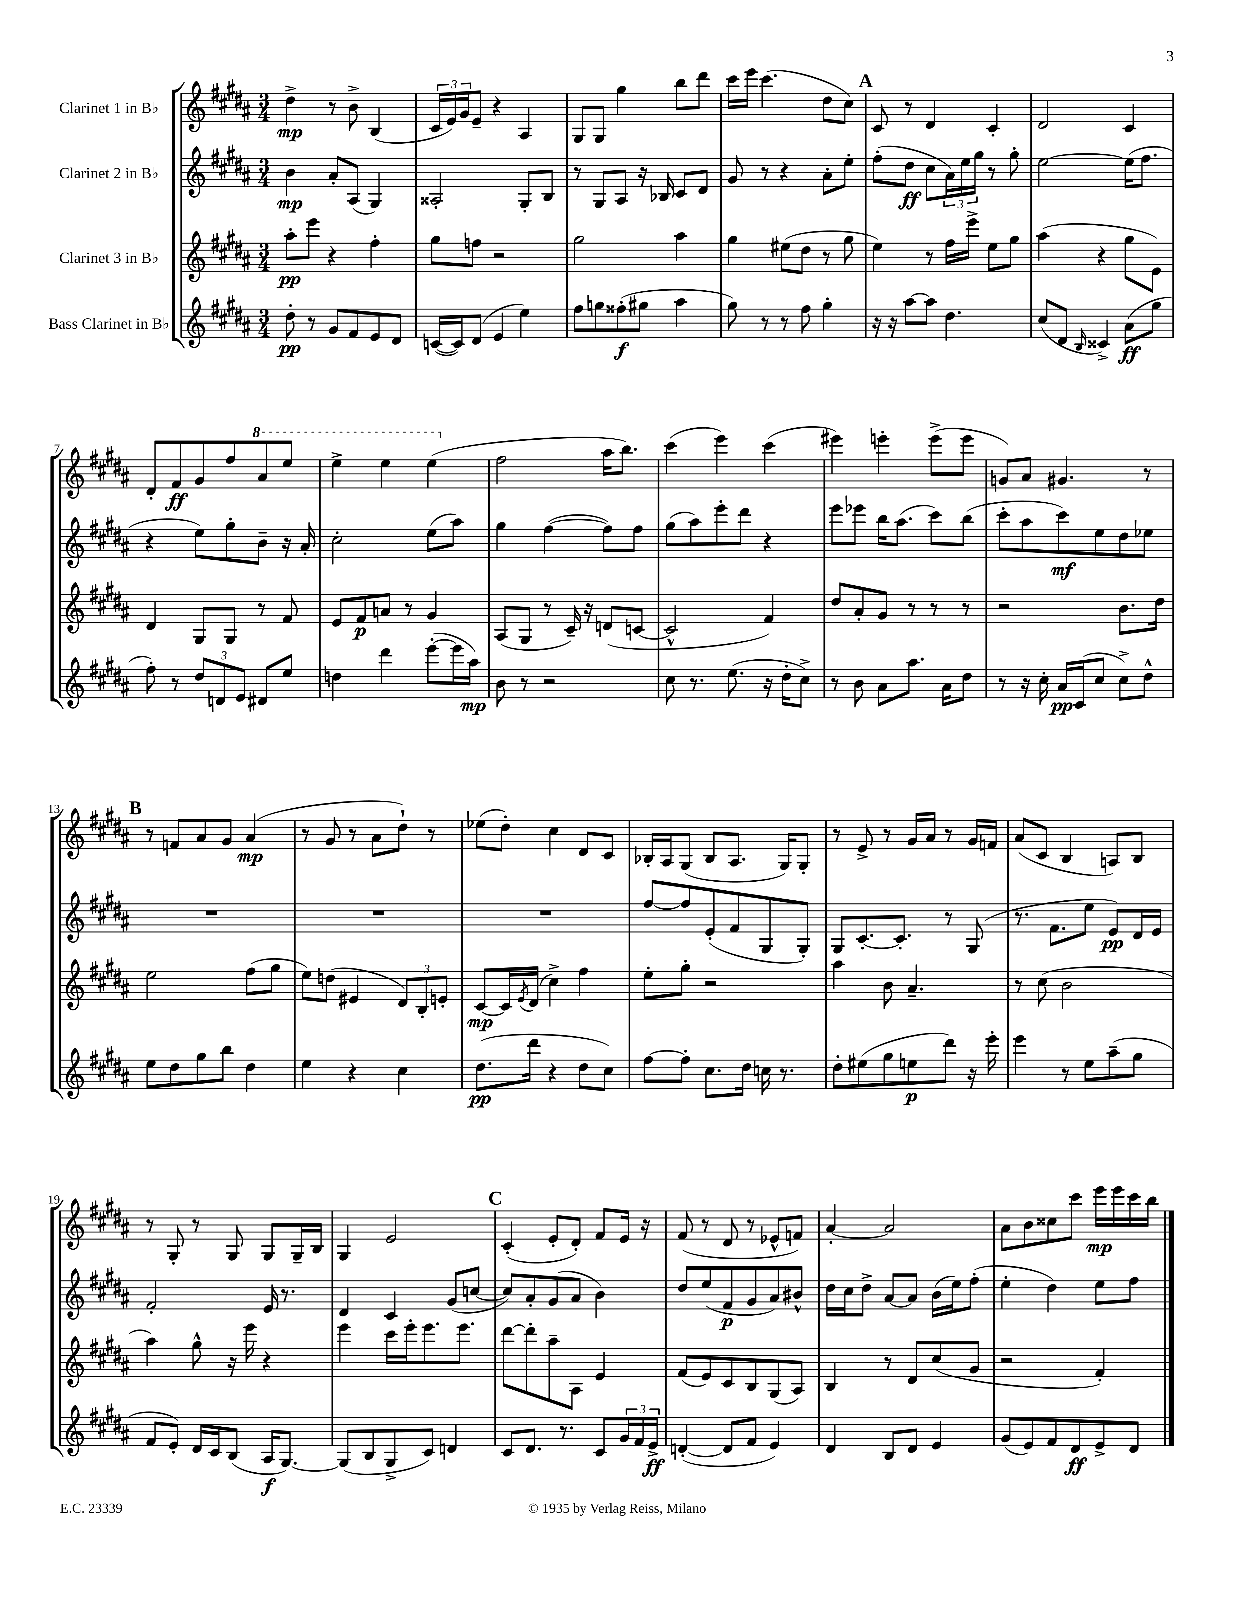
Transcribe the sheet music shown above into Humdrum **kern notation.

**kern	**dynam	**kern	**dynam	**kern	**dynam	**kern	**dynam
*part4	*part4	*part3	*part3	*part2	*part2	*part1	*part1
*staff4	*staff4	*staff3	*staff3	*staff2	*staff2	*staff1	*staff1
*I"Bass Clarinet in B♭	*	*I"Clarinet 3 in B♭	*	*I"Clarinet 2 in B♭	*	*I"Clarinet 1 in B♭	*
*clefG2	*	*clefG2	*	*clefG2	*	*clefG2	*
*k[f#c#g#d#a#]	*	*k[f#c#g#d#a#]	*	*k[f#c#g#d#a#]	*	*k[f#c#g#d#a#]	*
*M3/4	*	*M3/4	*	*M3/4	*	*M3/4	*
=1	=1	=1	=1	=1	=1	=1	=1
8dd#'\	pp	8aa#'\L	pp	4b\	mp	4dd#^\	mp
8r	.	8eee\J	.	.	.	.	.
8g#/L	.	4r	.	8a#'/L	.	8r	.
8f#/	.	.	.	(8A#/J	.	8b^\	.
8e/	.	4ff#'\	.	4G#/)	.	(4B/	.
8d#/J	.	.	.	.	.	.	.
=2	=2	=2	=2	=2	=2	=2	=2
([16cn/LL	.	8gg#\L	.	2A##X'/	.	24c#/LL	.
.	.	.	.	.	.	24e/)	.
16c/J])	.	.	.	.	.	.	.
.	.	.	.	.	.	24g#/J	.
(8d#/J	.	8ffn\J	.	.	.	8e~/J	.
4e/	.	2r	.	.	.	4r	.
4ee\)	.	.	.	8G#'/L	.	4A#/	.
.	.	.	.	8B/J	.	.	.
=3	=3	=3	=3	=3	=3	=3	=3
8ff#\L	.	2gg#\	.	8r	.	8G#/L	.
8ggn\	.	.	.	8G#/L	.	8G#/J	.
(8ff##X'\	f	.	.	8A#/J	.	4gg#\	.
8gg#X\J	.	.	.	16r	.	.	.
.	.	.	.	16B-X/	.	.	.
4aa#\	.	4aa#\	.	8c#/L	.	8bb\L	.
.	.	.	.	8d#/J	.	8ddd#\J	.
=4	=4	=4	=4	=4	=4	=4	=4
8gg#\)	.	4gg#\	.	8g#/	.	16ccc#\LL	.
.	.	.	.	.	.	16eee\JJ	.
8r	.	.	.	8r	.	(4.ccc#\	.
8r	.	(8ee#X\L	.	4r	.	.	.
8ff#\	.	8dd#\J	.	.	.	.	.
4gg#'\	.	8r	.	8a#'\L	.	8dd#\L	.
.	.	8gg#\	.	8ee'\J	.	8cc#\J)	.
!!LO:REH:place=s1:t=A
=5	=5	=5	=5	=5	=5	=5	=5
16r	.	4ee\)	.	(8ff#'\L	.	8c#/	.
16r	.	.	.	.	.	.	.
[8aa#\L	.	.	.	8dd#\J	ff	8r	.
8aa#\J]	.	8r	.	8cc#\L	.	4d#/	.
4.dd#\	.	16ff#\LL	.	24a#\L)	.	.	.
.	.	.	.	24ee\	.	.	.
.	.	16eee^\JJ	.	.	.	.	.
.	.	.	.	24gg#\JJ	.	.	.
.	.	8ee\L	.	8r	.	4c#'/	.
.	.	8gg#\J	.	8gg#'\	.	.	.
=6	=6	=6	=6	=6	=6	=6	=6
(8cc#/L	.	(4aa#\	.	[2ee\	.	2d#/	.
8d#/J	.	.	.	.	.	.	.
16qqB/	.	.	.	.	.	.	.
4c##X^/)	.	4r	.	.	.	.	.
(8a#\L	ff	8gg#\L	.	(16ee\KL]	.	4c#/	.
.	.	.	.	8.ff#\J	.	.	.
8gg#\J	.	8e\J)	.	.	.	.	.
!!LO:LB:g=z
=7	=7	=7	=7	=7	=7	=7	=7
8ff#'\)	.	4d#/	.	4r	.	8d#'/L	.
8r	.	.	.	.	.	8f#/	ff
12dd#/L	.	8G#/L	.	8ee\L)	.	8g#/	.
12dn/	.	.	.	.	.	.	.
.	.	8G#/J	.	8gg#'\	.	8ff#/	.
12e/J	.	.	.	.	.	.	.
*	*	*	*	*	*	*8va	*
8d#X/L	.	8r	.	8b~\J	.	8aa#/	.
8ee/J	.	8f#/	.	16r	.	8eee/J	.
.	.	.	.	16a#'/	.	.	.
=8	=8	=8	=8	=8	=8	=8	=8
4ddn\	.	8e/L	.	2cc#'\	.	4eee^\	.
.	.	8f#/	p	.	.	.	.
4ddd#\	.	8an/J	.	.	.	4eee\	.
.	.	8r	.	.	.	.	.
([8eee'\L	.	4g#/	.	(8ee\L	.	(4eee\	.
16eee\L]	.	.	.	8aa#\J)	.	.	.
16aa#\JJ)	mp	.	.	.	.	.	.
=9	=9	=9	=9	=9	=9	=9	=9
*	*	*	*	*	*	*X8va	*
8b\	.	(8A#/L	.	4gg#\	.	2ff#\	.
8r	.	8G#/J	.	.	.	.	.
2r	.	8r	.	([4ff#\	.	.	.
.	.	16c#~/)	.	.	.	.	.
.	.	16r	.	.	.	.	.
.	.	(8dn/L	.	8ff#\L])	.	16aa#\KL	.
.	.	.	.	.	.	8.bb\J)	.
.	.	[8cn/J	.	8ff#\J	.	.	.
=10	=10	=10	=10	=10	=10	=10	=10
8cc#\	.	2c^^/]	.	(8gg#\L	.	(4ccc#\	.
8.r	.	.	.	8aa#\)	.	.	.
.	.	.	.	8eee'\	.	4eee\)	.
(8.ee\	.	.	.	.	.	.	.
.	.	.	.	8ddd#\J	.	.	.
16r	.	4f#/)	.	4r	.	(4ccc#\	.
16dd#'\KL	.	.	.	.	.	.	.
8cc#^\J)	.	.	.	.	.	.	.
=11	=11	=11	=11	=11	=11	=11	=11
8r	.	8dd#/L	.	8eee\L	.	4eee#X\)	.
8b\	.	8a#'/	.	8eee-X\J	.	.	.
8a#\L	.	8g#/J	.	16bb\KL	.	4eeen'\	.
.	.	.	.	(8.aa#\J	.	.	.
8.aa#\J	.	8r	.	.	.	.	.
.	.	8r	.	8ccc#\L)	.	(8eee^\L	.
16a#\KL	.	.	.	.	.	.	.
8dd#\J	.	8r	.	(8bb\J	.	8eee\J	.
=12	=12	=12	=12	=12	=12	=12	=12
8r	.	2r	.	8ccc#'\L	.	8gn/L)	.
16r	.	.	.	8aa#\	.	8a#/J	.
16cc#'\	.	.	.	.	.	.	.
16a#/LL	pp	.	.	8ccc#\)	mf	4.g#X/	.
(16c#/J	.	.	.	.	.	.	.
8cc#/J	.	.	.	8ee\	.	.	.
8cc#^\L)	.	8.b\L	.	8dd#\	.	.	.
8dd#^^\J	.	.	.	8ee-X\J	.	8r	.
.	.	16dd#\Jk	.	.	.	.	.
!!LO:LB:g=z
!!LO:REH:place=s1:t=B
=13	=13	=13	=13	=13	=13	=13	=13
8ee\L	.	2ee\	.	2.r	.	8r	.
8dd#\	.	.	.	.	.	8fn/L	.
8gg#\	.	.	.	.	.	8a#/	.
8bb\J	.	.	.	.	.	8g#/J	.
4dd#\	.	(8ff#\L	.	.	.	(4a#/	mp
.	.	8gg#\J	.	.	.	.	.
=14	=14	=14	=14	=14	=14	=14	=14
4ee\	.	8ee\L)	.	2.r	.	8r	.
.	.	(8ddn\J	.	.	.	8g#/	.
4r	.	4e#X/	.	.	.	8r	.
.	.	.	.	.	.	8a#\L	.
4cc#\	.	12d#/L)	.	.	.	8dd#`\J)	.
.	.	12B'/	.	.	.	.	.
.	.	.	.	.	.	8r	.
.	.	12en'/J	.	.	.	.	.
=15	=15	=15	=15	=15	=15	=15	=15
(8.dd#\L	pp	[8c#/L	mp	2.r	.	(8ee-X\L	.
.	.	16c#/L]	.	.	.	8dd#'\J)	.
.	.	8qe/	.	.	.	.	.
16ddd#\Jk	.	(16d#/JJ	.	.	.	.	.
4r	.	4cc#^\)	.	.	.	4cc#\	.
8dd#\L	.	4ff#\	.	.	.	8d#/L	.
8cc#\J)	.	.	.	.	.	8c#/J	.
=16	=16	=16	=16	=16	=16	=16	=16
[8ff#\L	.	8ee'\L	.	[8ff#/L	.	16B-X'/LL	.
.	.	.	.	.	.	16A#/J	.
8ff#'\J]	.	8gg#'\J	.	8ff#/]	.	(8G#/J	.
8.cc#\L	.	2r	.	(8e'/	.	8B-/L	.
.	.	.	.	8f#/	.	8.A#/J	.
16dd#\Jk	.	.	.	.	.	.	.
16ccn\	.	.	.	8G#/	.	.	.
8.r	.	.	.	.	.	16G#/KL)	.
.	.	.	.	8G#'/J)	.	8G#'/J	.
=17	=17	=17	=17	=17	=17	=17	=17
8dd#'\L	.	4aa#\	.	8G#/L	.	8r	.
(8ee#X\	.	.	.	[8.c#'/	.	8e^/	.
8gg#\	.	8b\	.	.	.	8r	.
.	.	.	.	8.c#'/J]	.	.	.
8een\	p	4.a#~/	.	.	.	16g#/LL	.
.	.	.	.	.	.	16a#/JJ	.
8ddd#\J)	.	.	.	8r	.	8r	.
16r	.	.	.	(8G#/	.	16g#/LL	.
16eee'\	.	.	.	.	.	16fn/JJ	.
=18	=18	=18	=18	=18	=18	=18	=18
4eee\	.	8r	.	8.r	.	(8a#/L	.
.	.	(8cc#\	.	.	.	8c#/J	.
.	.	.	.	8.f#\L	.	.	.
8r	.	2b\	.	.	.	4B/	.
8ee\L	.	.	.	8ee\J	.	.	.
(8aa#~\	.	.	.	8e/L)	pp	8An/L)	.
8gg#\J	.	.	.	16d#/L	.	8B/J	.
.	.	.	.	16e/JJ	.	.	.
!!LO:LB:g=z
=19	=19	=19	=19	=19	=19	=19	=19
8f#/L	.	4aa#\)	.	2f#'/	.	8r	.
8e'/J)	.	.	.	.	.	8G#'/	.
16d#/LL	.	8gg#^^\	.	.	.	8r	.
16c#/J	.	.	.	.	.	.	.
(8B/J	.	16r	.	.	.	8G#/	.
.	.	16eee\	.	.	.	.	.
16A#/KL	f	4r	.	16e/	.	8G#/L	.
[8.G#/J)	.	.	.	8.r	.	.	.
.	.	.	.	.	.	16G#~/L	.
.	.	.	.	.	.	16B/JJ	.
=20	=20	=20	=20	=20	=20	=20	=20
(8G#/L]	.	4eee\	.	4d#/	.	4G#/	.
8B/	.	.	.	.	.	.	.
8G#^/	.	16ccc#\LL	.	4c#/	.	2e/	.
.	.	16eee'\J	.	.	.	.	.
8c#/J)	.	8.eee\	.	.	.	.	.
4dn/	.	.	.	(8g#/L	.	.	.
.	.	8.eee\J	.	.	.	.	.
.	.	.	.	[8ccn/J	.	.	.
!!LO:REH:place=s1:t=C
=21	=21	=21	=21	=21	=21	=21	=21
8c#/L	.	[8ddd#\L	.	8cc/L])	.	(4c#'/	.
8.d#/J	.	8ddd#'\]	.	8a#'/	.	.	.
.	.	8aa#~\	.	(8g#/	.	8e'/L	.
8.r	.	.	.	.	.	.	.
.	.	8A#\J	.	8a#/J	.	8d#'/J)	.
8c#/L	.	4e/	.	4b\)	.	8f#/L	.
24g#/L	.	.	.	.	.	16e/Jk	.
24f#/	.	.	.	.	.	.	.
.	.	.	.	.	.	16r	.
24e^/JJ	ff	.	.	.	.	.	.
=22	=22	=22	=22	=22	=22	=22	=22
([4dn'/	.	(8f#/L	.	8dd#/L	.	(8f#/	.
.	.	8e/)	.	(8ee/	.	8r	.
8d/L]	.	8c#/	.	8f#/	p	8d#/	.
8f#/J	.	8B/	.	8g#/	.	8r	.
4e/)	.	(8G#/	.	8a#/)	.	8e-X^^/L	.
.	.	8A#/J)	.	8b#X^^/J	.	8fn/J)	.
=23	=23	=23	=23	=23	=23	=23	=23
4d#/	.	4B/	.	16dd#\LL	.	[4a#'/	.
.	.	.	.	16cc#\J	.	.	.
.	.	.	.	8dd#^\J	.	.	.
8B/L	.	8r	.	[8a#/L	.	2a#/]	.
8d#/J	.	8d#/L	.	8a#/J]	.	.	.
4e/	.	(8cc#/	.	(16b\LL	.	.	.
.	.	.	.	16ee\J)	.	.	.
.	.	8g#/J	.	(8ff#'\J	.	.	.
=24	=24	=24	=24	=24	=24	=24	=24
(8g#/L	.	2r	.	4ee'\	.	8a#\L	.
8e/)	.	.	.	.	.	8b\	.
8f#/	.	.	.	4dd#\)	.	8cc##X\	.
8d#/	ff	.	.	.	.	8ccc#\J	.
8e^/	.	4f#'/)	.	8ee\L	.	16eee\LL	mp
.	.	.	.	.	.	16eee\	.
8d#/J	.	.	.	8ff#\J	.	16ccc#\	.
.	.	.	.	.	.	16bb\JJ	.
==	==	==	==	==	==	==	==
*-	*-	*-	*-	*-	*-	*-	*-
